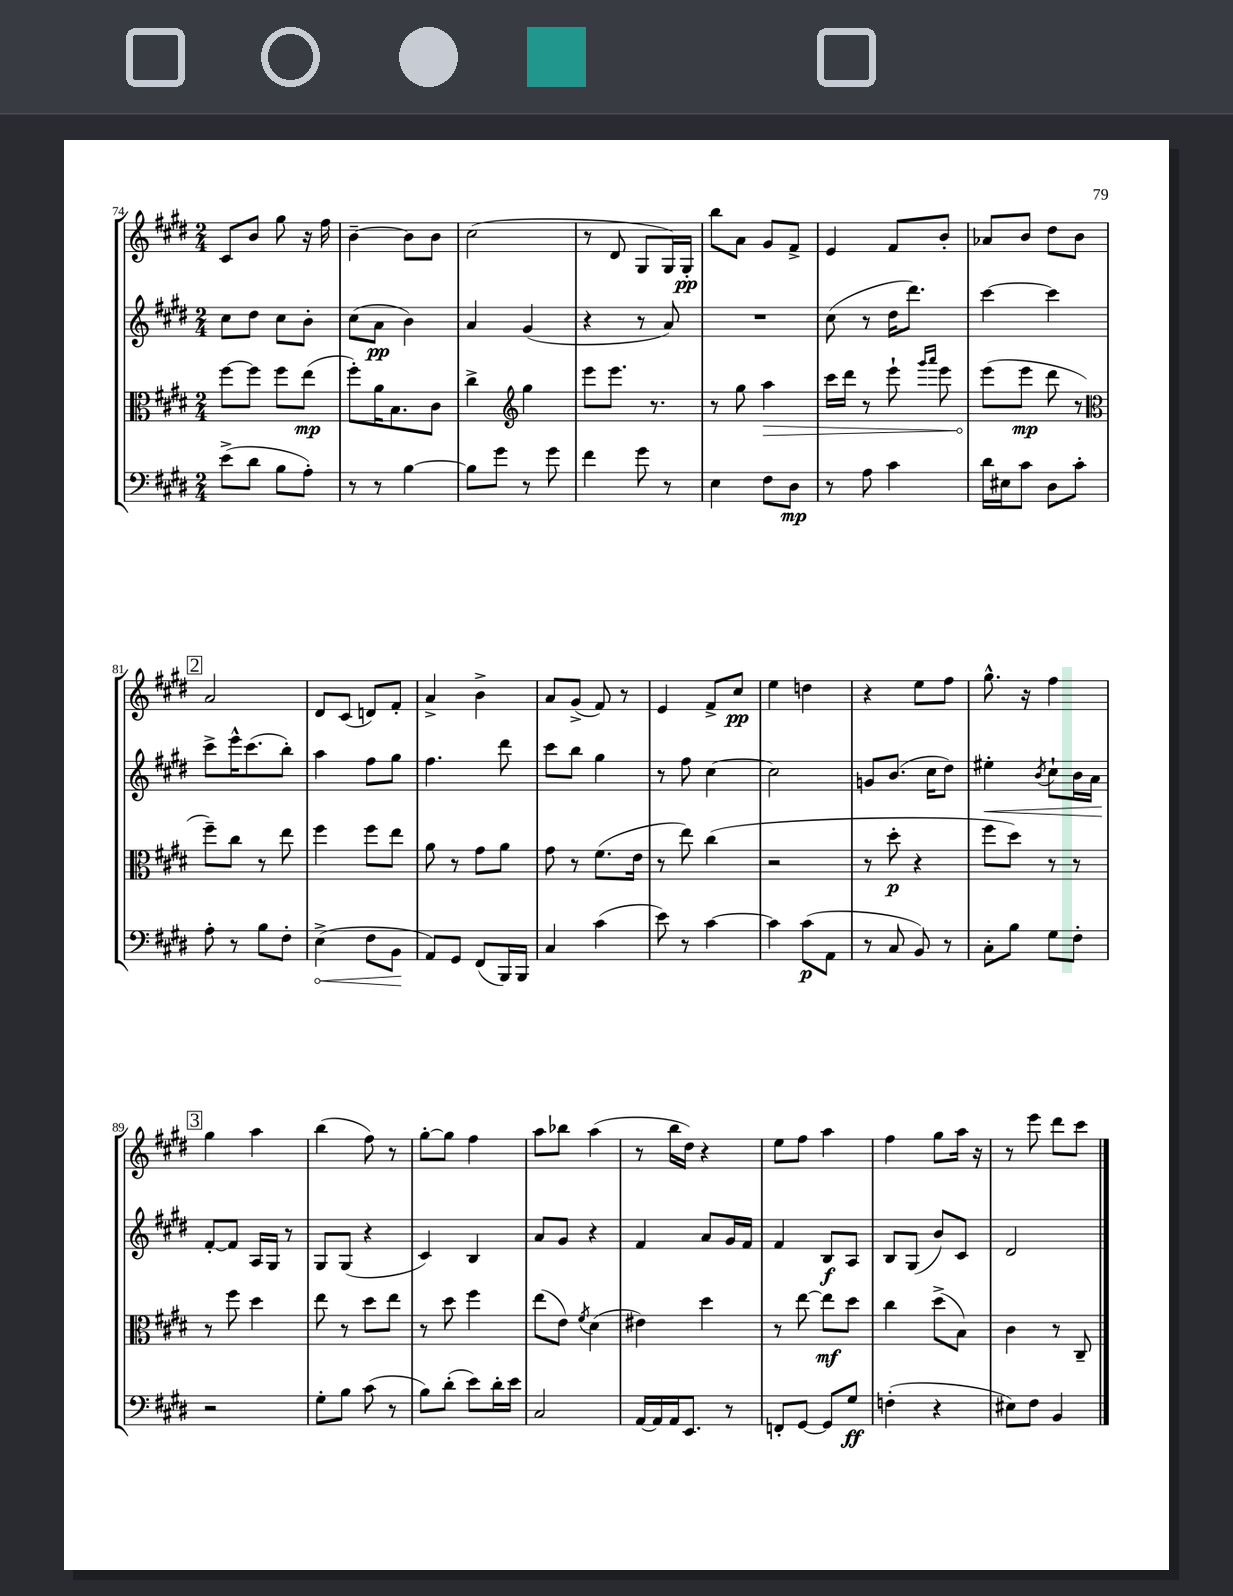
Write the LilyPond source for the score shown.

<<
\new StaffGroup <<
\new Staff = "s0" {
    \clef treble \key e \major \numericTimeSignature \time 2/4
    cis'8 b'8 gis''8 r16 fis''16 |
    b'4~-- b'8 b'8 |
    cis''2( |
    r8 dis'8 gis8 gis16) gis16-.\pp |
    b''8 a'8 gis'8 fis'8-> |
    e'4 fis'8 b'8-. |
    aes'8 b'8 dis''8 b'8 |
    \mark \markup { \box "2" } a'2 |
    dis'8 cis'8( d'8) fis'8-. |
    a'4-> b'4-> |
    a'8 gis'8->( fis'8) r8 |
    e'4 fis'8-> cis''8\pp |
    e''4 d''4 |
    r4 e''8 fis''8 |
    gis''8.-^ r16 fis''4 |
    \mark \markup { \box "3" } gis''4 a''4 |
    b''4( fis''8) r8 |
    gis''8~-. gis''8 fis''4 |
    a''8 bes''8 a''4( |
    r8 b''16 dis''16) r4 |
    e''8 fis''8 a''4 |
    fis''4 gis''8 a''16 r16 |
    r8 e'''8 dis'''8 cis'''8 \bar "|." |
}
\new Staff = "s1" {
    \clef treble \key e \major \numericTimeSignature \time 2/4
    cis''8 dis''8 cis''8 b'8-. |
    cis''8( a'8\pp b'4) |
    a'4 gis'4( |
    r4 r8 a'8) |
    R2 |
    cis''8( r8 dis''16 dis'''8.) |
    cis'''4~ cis'''4 |
    \mark \markup { \box "2" } cis'''8-> e'''16-^ cis'''8.( b''8-.) |
    a''4 fis''8 gis''8 |
    fis''4. dis'''8 |
    cis'''8 b''8 gis''4 |
    r8 fis''8 cis''4~ |
    cis''2 |
    g'8 b'8.( cis''16 dis''8) |
    eis''4-.\< \acciaccatura { b'8 } cis''8-! b'16 a'16 |
    \mark \markup { \box "3" } fis'8~-.\! fis'8 a16 gis16 r8 |
    gis8 gis8( r4 |
    cis'4) b4 |
    a'8 gis'8 r4 |
    fis'4 a'8 gis'16 fis'16 |
    fis'4 b8\f a8 |
    b8 gis8( b'8) cis'8 |
    dis'2 \bar "|." |
}
\new Staff = "s2" {
    \clef alto \key e \major \numericTimeSignature \time 2/4
    fis''8~ fis''8 fis''8 e''8\mp( |
    fis''8-.) a'16 b8. cis'8 |
    cis''4-> \clef treble gis''4 |
    e'''8 e'''8. r8. |
    r8 gis''8 \once \override Hairpin.circled-tip = ##t a''4\> |
    cis'''16 dis'''16 r8 e'''8-! \grace { gis'''16 a'''16 } e'''8 |
    e'''8\!( e'''8\mp dis'''8 r8 |
    \mark \markup { \box "2" } \clef alto fis''8--) cis''8 r8 e''8 |
    fis''4 fis''8 e''8 |
    a'8 r8 gis'8 a'8 |
    gis'8 r8 fis'8.( e'16 |
    r8 e''8) cis''4( |
    r2 |
    r8 dis''8-.\p r4 |
    fis''8 dis''8) r8 r8 |
    \mark \markup { \box "3" } r8 fis''8 dis''4 |
    e''8 r8 dis''8 e''8 |
    r8 dis''8 fis''4 |
    e''8( e'8) \acciaccatura { fis'8 } dis'4( |
    eis'4) dis''4 |
    r8 e''8~ e''8\mf dis''8 |
    cis''4 dis''8->( b8) |
    cis'4 r8 cis8-- \bar "|." |
}
\new Staff = "s3" {
    \clef bass \key e \major \numericTimeSignature \time 2/4
    e'8->( dis'8 b8 a8-.) |
    r8 r8 b4~ |
    b8 gis'8 r8 gis'8 |
    fis'4 gis'8 r8 |
    e4 fis8 dis8\mp |
    r8 a8 cis'4 |
    dis'16 eis16 cis'8 dis8 cis'8-. |
    \mark \markup { \box "2" } a8-. r8 b8 fis8-. |
    \once \override Hairpin.circled-tip = ##t e4->\<( fis8 b,8\! |
    a,8) gis,8 fis,8( b,,16) b,,16 |
    cis4 cis'4( |
    e'8) r8 cis'4~ |
    cis'4 cis'8\p( a,8 |
    r8 cis8 b,8) r8 |
    cis8-. b8 gis8 fis8-. |
    \mark \markup { \box "3" } r2 |
    gis8-. b8 cis'8( r8 |
    b8) dis'8-.( e'8) dis'16-. e'16 |
    cis2 |
    a,16~ a,16 a,16 e,8. r8 |
    f,8-. gis,8~ gis,8 gis8\ff |
    f4-.( r4 |
    eis8) fis8 b,4 \bar "|." |
}
>>
>>
\layout { \context { \Score currentBarNumber = #74 } }
